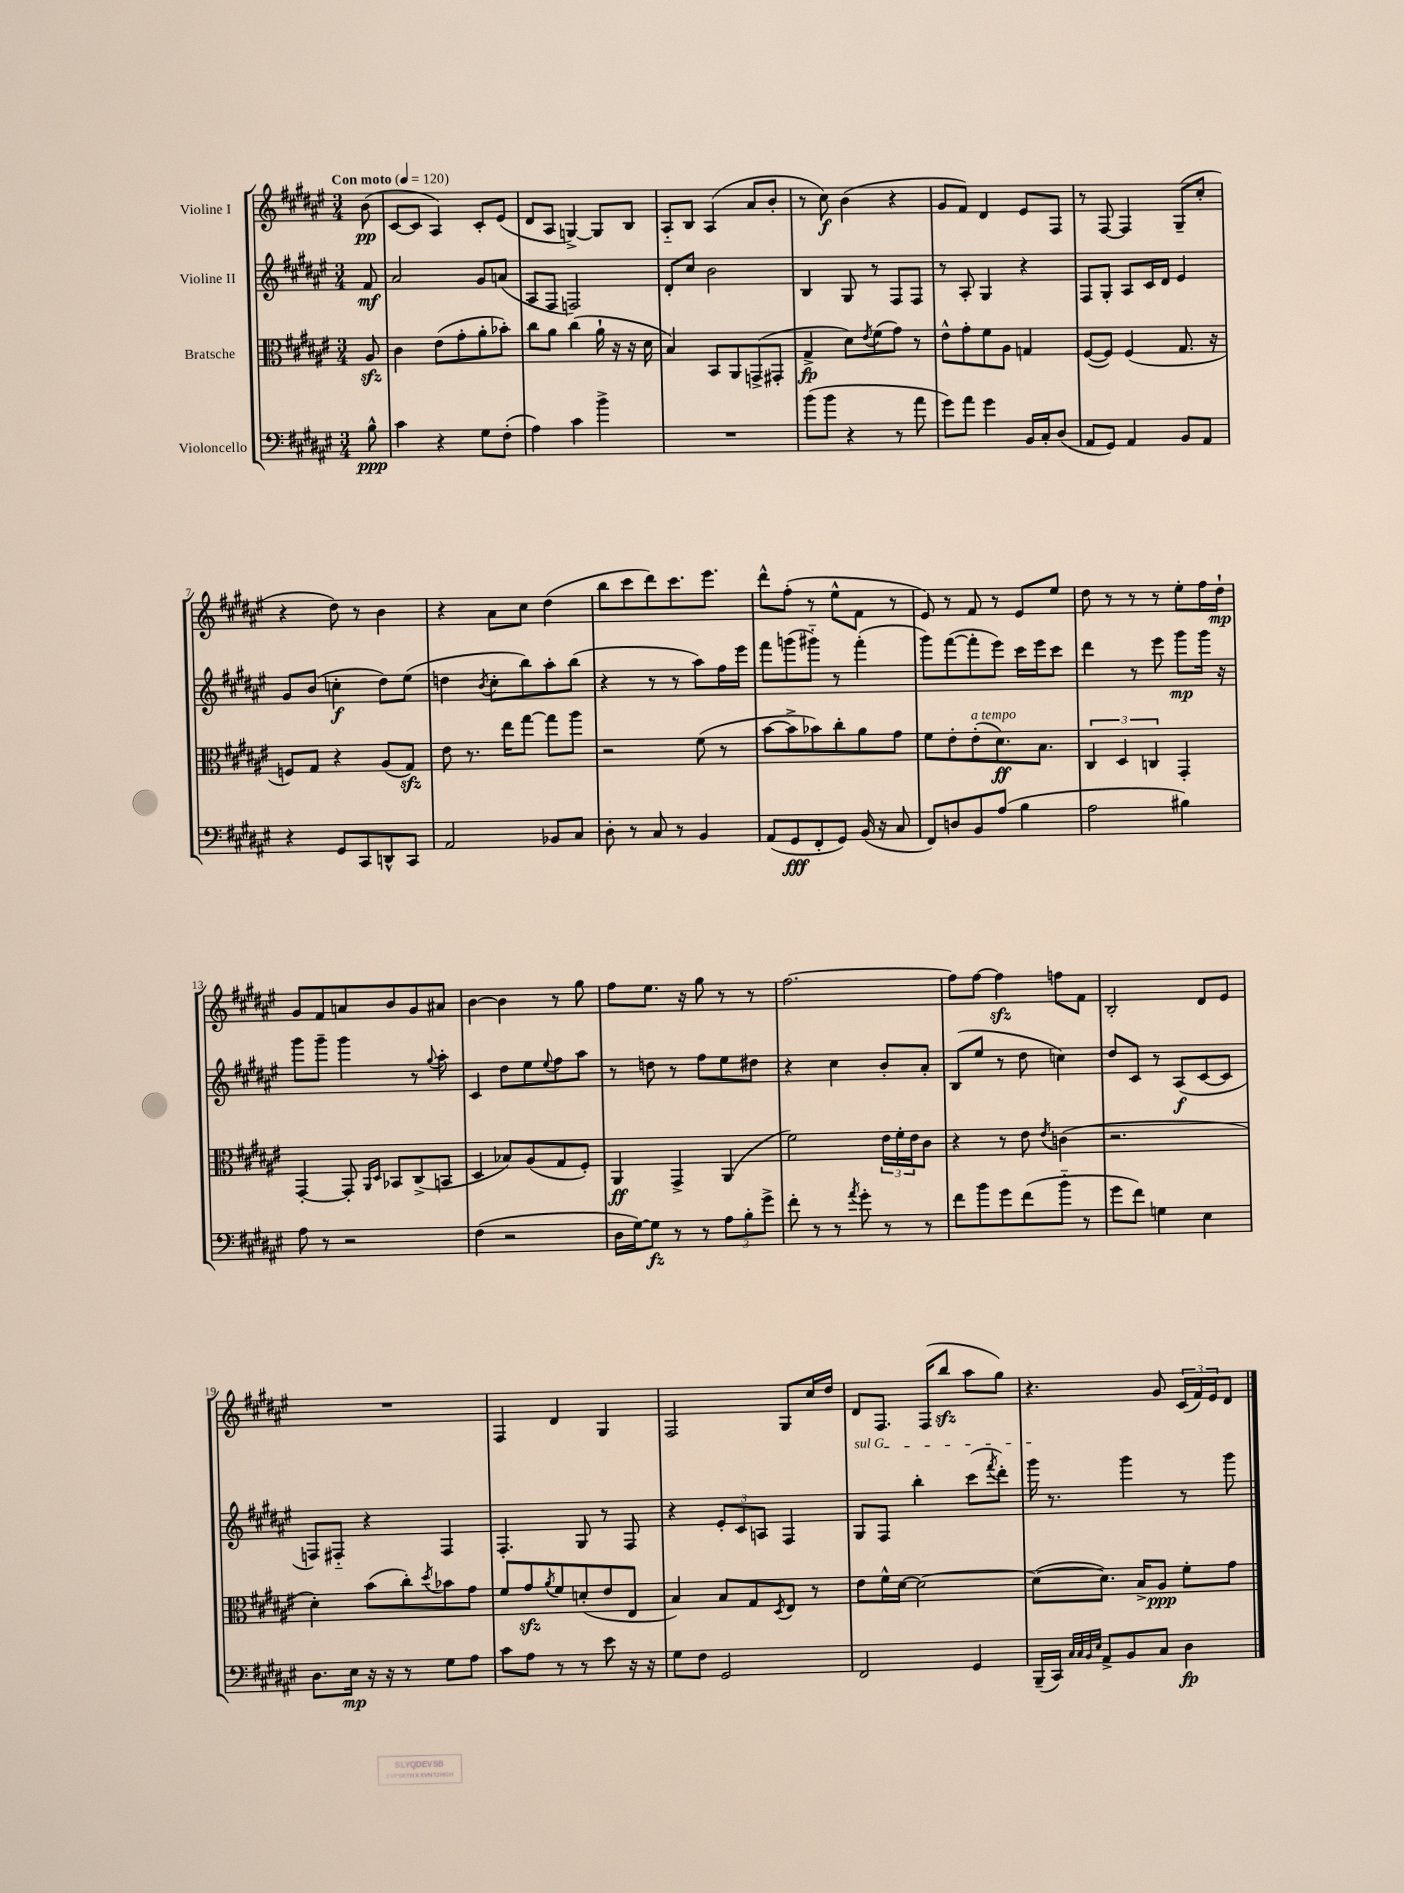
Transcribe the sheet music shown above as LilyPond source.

<<
\new StaffGroup <<
\new Staff = "s0" \with { instrumentName = "Violine I" } {
    \clef treble \key fis \major \numericTimeSignature \time 3/4 \partial 8 \tempo "Con moto" 4 = 120
    b'8\pp( |
    cis'8~ cis'8 ais4) cis'8-. eis'8( |
    dis'8 ais8 g4~->) g8 b8 |
    ais8-_ b8 ais4( ais'8 b'8-. |
    r8 cis''8\f) b'4( r4 |
    gis'8 fis'8) dis'4 eis'8 fis8 |
    r8 fis8~ fis4 gis8--( cis''8-. |
    r4 dis''8) r8 b'4 |
    r4 ais'8 cis''8 dis''4( |
    b''8 cis'''8 dis'''8) cis'''8. eis'''8. |
    dis'''8-^ fis''8-.( r8 eis''8-^ fis'8 r8 |
    eis'8) r8 fis'8 r8 eis'8 eis''8 |
    dis''8 r8 r8 r8 eis''8-. fis''16 dis''16-!\mp |
    gis'8 fis'8 a'8 b'8 gis'8 ais'8 |
    b'4~ b'4 r8 gis''8 |
    fis''8 eis''8. r16 gis''8 r8 r8 |
    fis''2.~ |
    fis''8 fis''8~ fis''4\sfz f''8 fis'8 |
    b2-. dis'8 eis'8 |
    R2. |
    fis4 dis'4 gis4 |
    fis2 gis8 cis''16 dis''16 |
    dis'8 fis8. fis16( b''8\sfz ais''8 gis''8) |
    r4. gis'8 \tuplet 3/2 { cis'16( fis'16) eis'16 } dis'8 \bar "|." |
}
\new Staff = "s1" \with { instrumentName = "Violine II" } {
    \clef treble \key fis \major \numericTimeSignature \time 3/4 \partial 8
    fis'8\mf |
    ais'2 gis'8 a'8( |
    ais8 fis8 f2) |
    dis'8-. cis''8 b'2 |
    b4 gis8 r8 fis8 fis8 |
    r8 ais8-. gis4 r4 |
    fis8 gis8-. ais8 cis'16 dis'16 eis'4 |
    gis'8 b'8( c''4-.\f dis''8) eis''8( |
    d''4 \acciaccatura { b'8 } cis''8-. b''8) ais''8-. b''8( |
    r4 r8 r8 ais''8) fis''16 eis'''16 |
    fis'''8 g'''8( gis'''8-_) r8 fis'''4-.( |
    gis'''8) fis'''8~( fis'''8-. eis'''8) cis'''16 eis'''16 cis'''8 |
    dis'''4 r8 eis'''8 gis'''8\mp gis'''16 r16 |
    gis'''8 gis'''8-- gis'''4 r8 \appoggiatura { gis''8 } ais''8-. |
    cis'4 dis''8 eis''8 \appoggiatura { eis''8 } fis''8 ais''8 |
    r8 d''8 r8 fis''8 eis''8 dis''8 |
    r4 cis''4 b'8-. ais'8-. |
    b8( eis''8 r8 dis''8 c''4) |
    dis''8 cis'8 r8 ais8\f( cis'8~ cis'8 |
    f8) fis8-_ r4 fis4 |
    fis4.-. gis8 r8 fis8 |
    r4 \tuplet 3/2 { eis'8-. cis'8 a8 } fis4 |
    \once \override TextSpanner.bound-details.left.text = \markup { \italic "sul G" } gis8\startTextSpan fis8 b''4-. cis'''8( \acciaccatura { fis'''8 } dis'''8-.) |
    gis'''16\stopTextSpan r8. gis'''4 r8 gis'''8 \bar "|." |
}
\new Staff = "s2" \with { instrumentName = "Bratsche" } {
    \clef alto \key fis \major \numericTimeSignature \time 3/4 \partial 8
    ais8\sfz |
    cis'4 eis'8( gis'8-. ais'8-. bes'8-.) |
    cis''8 ais'8 cis''4( ais'16-! r16 r16 dis'16 |
    b4) b,8 ais,8 g,8->( gis,8-. |
    gis4->\fp dis'8) \acciaccatura { eis'8 } fis'8( gis'8) r8 |
    eis'8-^ gis'8-. fis'8 ais8 g4 |
    fis8~( fis8) fis4( gis8. r16 |
    f8) gis8 r4 ais8( gis8\sfz) |
    eis'8 r8. eis''16 gis''8~ gis''8 ais''8 |
    r2 fis'8( r8 |
    b'8~ b'8-> bes'8) cis''8-. ais'8 gis'8 |
    fis'8 eis'8-. eis'8-.^\markup { \italic "a tempo" }( dis'8.\ff) b8. |
    \tuplet 3/2 { cis4 dis4 c4 } gis,4-. |
    gis,4~-. gis,8-. \grace { ais,16 dis16 } bes,8 cis8->( b,8 |
    dis4 bes8) ais8( gis8 fis8-.) |
    ais,4\ff gis,4-> ais,4( |
    fis'2) \tuplet 3/2 { eis'16 fis'16-. eis'16 } cis'8 |
    r4 r8 eis'8 \acciaccatura { eis'8 } c'4( |
    r2. |
    dis'4-.) b'8( cis''8-.) \acciaccatura { dis''8 } bes'8 gis'8 |
    fis'8 gis'8\sfz \acciaccatura { ais'8 } fis'8 d'8-.( eis'8 eis8 |
    b4) b8 gis8 \acciaccatura { dis8 } eis8 r8 |
    eis'8 fis'16-^ dis'16~ dis'2~ |
    dis'8~( dis'8.) b16-> ais8\ppp fis'8-. gis'8 \bar "|." |
}
\new Staff = "s3" \with { instrumentName = "Violoncello" } {
    \clef bass \key fis \major \numericTimeSignature \time 3/4 \partial 8
    b8-^\ppp |
    cis'4 r4 gis8 fis8-.( |
    ais4) cis'4 b'4-> |
    R2. |
    b'8( b'8 r4 r8 ais'8 |
    gis'8) ais'8 gis'4 b,16 cis16-. dis8( |
    ais,8 gis,8) ais,4 b,8 ais,8 |
    r4 gis,8 cis,8 d,8-^ cis,8 |
    ais,2 bes,8 cis8 |
    dis8-. r8 cis8 r8 b,4 |
    ais,8( gis,8\fff fis,8-. gis,8) b,16( r16 cis8 |
    fis,8) d8 b,8 ais8( b4 |
    ais2 bis4) |
    ais8 r8 r2 |
    fis4( r2 |
    dis16 gis16~) gis8\fz r8 r8 \tuplet 3/2 { ais8 b8-. gis'8-> } |
    fis'8-. r8 r8 \acciaccatura { ais'8 } gis'8-. r8 r8 |
    fis'8 b'8 gis'8 fis'8( b'8-_ r8 |
    gis'8 fis'8) g4 eis4 |
    dis8. eis16\mp r16 r16 r8 gis8 ais8 |
    cis'8 ais8 r8 r8 eis'8 r16 r16 |
    gis8 fis8 gis,2 |
    fis,2 gis,4 |
    b,,16--( cis,16) \grace { cis32 cis32 b,32 eis32 } ais,8-> b,8 cis8 dis4\fp \bar "|." |
}
>>
>>
